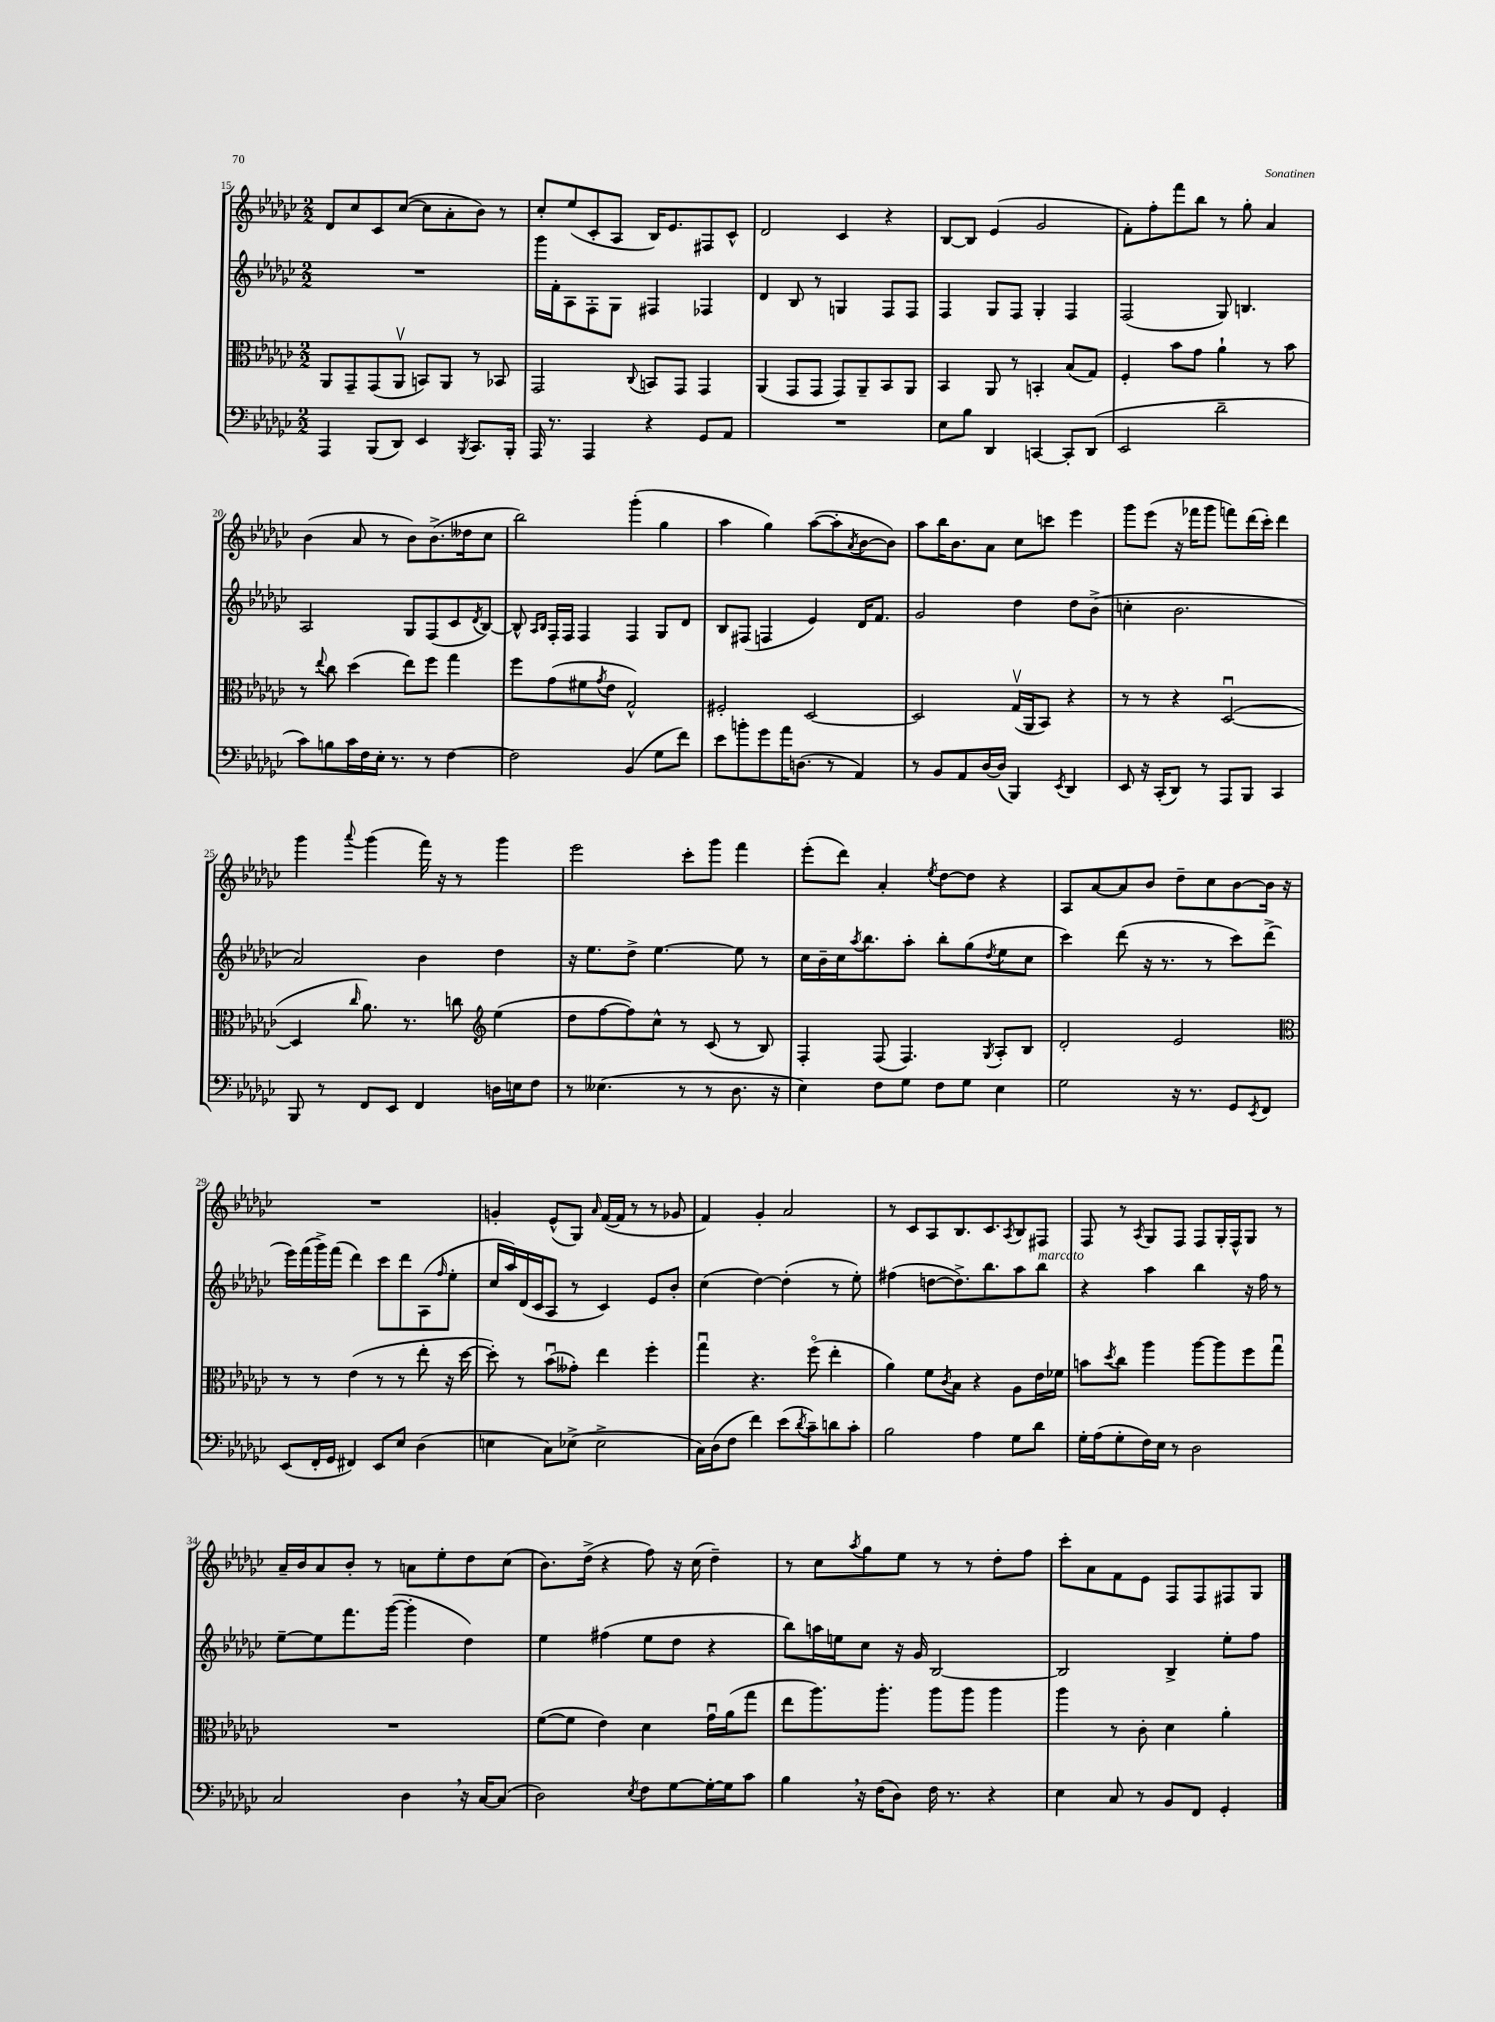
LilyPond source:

<<
\new StaffGroup <<
\new Staff = "s0" {
    \clef treble \key ges \major \numericTimeSignature \time 2/2
    des'8 ces''8 ces'8 ces''8~( ces''8 aes'8-. bes'8) r8 |
    ces''8-. ees''8( ces'8-. aes8 bes16) ees'8. fis8 ces'8-^ |
    des'2 ces'4 r4 |
    bes8~ bes8 ees'4( ges'2 |
    f'8-.) f''8-. f'''8 bes''8 r8 ges''8-. aes'4 |
    bes'4( aes'8 r8 bes'8) bes'8.->( deses''16 ces''8 |
    bes''2) ges'''4-.( ges''4 |
    aes''4 ges''4) aes''8~( aes''8-. \acciaccatura { aes'8 } bes'8~ bes'8) |
    aes''8 bes''16 bes'8. aes'8 ces''8 c'''8 ees'''4 |
    ges'''8 ees'''8( r16 fes'''16 ges'''8 f'''8) des'''16( ces'''16-.) des'''4 |
    ges'''4 \appoggiatura { aes'''8 } ges'''4( f'''16) r16 r8 ges'''4 |
    ees'''2 ces'''8-. ges'''8 f'''4 |
    ees'''8-.( des'''8) aes'4-. \acciaccatura { ees''8 } des''8~ des''8 r4 |
    aes8 aes'8~ aes'8 bes'8 des''8-- ces''8 bes'8~ bes'16 r16 |
    R1 |
    g'4-. ees'8-^( ges8) \grace { aes'16 } f'16~( f'16 r8 r8 ges'8 |
    f'4) ges'4-. aes'2 |
    r8 ces'8 aes8 bes8. ces'8. \acciaccatura { aes8 } bes8 fis8 |
    f8 r8 \acciaccatura { aes8 } ges8 f8 f8 ges16-. f16-^ ges8 r8 |
    aes'16-- bes'16 aes'8 bes'8-. r8 a'8 ees''8-. des''8 ces''8( |
    bes'8.) des''16->( r4 f''8) r16 ces''16( des''4--) |
    r8 ces''8 \acciaccatura { aes''8 } ges''8 ees''8 r8 r8 des''8-. f''8 |
    ces'''8-. aes'8 f'8 ees'8 f8 f8 fis8 ges8 \bar "|." |
}
\new Staff = "s1" {
    \clef treble \key ges \major \numericTimeSignature \time 2/2
    R1 |
    ges'''16 f'16-. aes8 f8-. ges8 fis4 fes4 |
    des'4 bes8 r8 g4 f8 f8 |
    f4 ges8 f8 ges4-. f4 |
    f2( ges8) b4. |
    aes2 ges8 f8( ces'8 \acciaccatura { des'8 } bes8~) |
    bes8-^ \grace { aes16 bes16 } f16-. f16 f4 f4 ges8 des'8 |
    bes8 fis8( f4 ees'4) des'16 f'8. |
    ges'2 des''4 des''8 bes'8->( |
    c''4-. bes'2. |
    aes'2) bes'4 des''4 |
    r16 ees''8. des''8-> ees''4.~ ees''8 r8 |
    ces''16 bes'16-- ces''16 \acciaccatura { aes''8 } bes''8. aes''8-. bes''8-. ges''8( \acciaccatura { des''8 } ees''8 ces''8 |
    ces'''4) des'''8( r16 r8. r8 ces'''8) des'''8->( |
    ees'''16) f'''16( ges'''16->) f'''16( des'''4) ces'''8 des'''8 aes8( \grace { f''16 } ees''8-. |
    ces''16 aes''16) des'16( ces'16 aes8 r8 ces'4) ees'8 bes'8-. |
    ces''4( des''4~) des''4-.( r8 ees''8-.) |
    fis''4( d''8~ d''8.->) bes''8. aes''8 bes''8^\markup { \italic "marcato" } |
    r4 aes''4 bes''4 r16 f''16 r8 |
    ees''8~-- ees''8 f'''8. ges'''16~( ges'''4-. des''4) |
    ees''4 fis''4( ees''8 des''8 r4 |
    bes''8) a''16 e''16 ces''8 r16 ges'16 bes2~ |
    bes2 bes4-> ees''8-. f''8 \bar "|." |
}
\new Staff = "s2" {
    \clef alto \key ges \major \numericTimeSignature \time 2/2
    aes,8 ges,8-- ges,8( aes,8\upbow b,8) aes,8 r8 bes,8 |
    ges,2 \appoggiatura { ces8 } b,8 ges,8 ges,4 |
    aes,4( ges,8 ges,8 ges,8) aes,8-- bes,8 aes,8 |
    bes,4 aes,8 r8 b,4-. bes8( ges8) |
    f4-. bes'8 ges'8 aes'4-! r8 bes'8 |
    r8 \appoggiatura { ees''8 } ces''8 des''4( ees''8) f''8 ges''4 |
    f''8 ges'8( fis'8 \acciaccatura { ges'8 } ees'8 ges2-^) |
    fis2-. des2~ |
    des2 ges16\upbow( aes,16 bes,8) r4 |
    r8 r8 r4 des2~\downbow( |
    des4 \grace { ces''16 } aes'8.) r8. c''8 \clef treble ees''4( |
    des''8 f''8~ f''8) ces''8-^ r8 ces'8( r8 bes8) |
    f4-. f8( f4.) \acciaccatura { ges8 } aes8-. bes8 |
    des'2-. ees'2 |
    \clef alto r8 r8 ees'4( r8 r8 ees''8-. r16 des''16~ |
    des''8-.) r8 bes'8\downbow( geses'8-.) ees''4 f''4-. |
    ges''4\downbow r4. f''8\flageolet( ees''4-. |
    aes'4) f'8 \acciaccatura { ces'8 } bes8 r4 aes8 ees'16 fes'16 |
    b'8 \acciaccatura { des''8 } ces''8 aes''4 aes''8~ aes''8 f''8 ges''8\downbow |
    R1 |
    f'8~( f'8 ees'4) des'4 ges'16\downbow aes'16( ges''8 |
    ees''8 aes''8.) aes''8.-. aes''8 aes''8 aes''4 |
    aes''4 r8 ces'8-. des'4 aes'4-. \bar "|." |
}
\new Staff = "s3" {
    \clef bass \key ges \major \numericTimeSignature \time 2/2
    aes,,4 bes,,8( des,8) ees,4 \acciaccatura { bes,,8 } ces,8. bes,,16-. |
    aes,,16 r8. aes,,4 r4 ges,8 aes,8 |
    R1 |
    ees8 bes8 des,4 c,4~ c,8-. des,8( |
    ees,2 des'2-- |
    ces'8) b8 ces'16 f16 ees16-. r8. r8 f4~ |
    f2 bes,4( ges8 f'8) |
    ees'8 b'8-. ges'8 aes'16 d8.( r8 aes,4) |
    r8 bes,8 aes,8 des16~ des16( bes,,4) \acciaccatura { ees,8 } des,4 |
    ees,8 r16 ces,16-.( des,8) r8 aes,,8 bes,,8 ces,4 |
    bes,,8 r8 f,8 ees,8 f,4 d16 e16 f8 |
    r8 eeses4.( r8 r8 des8. r16 |
    ees4) f8 ges8 f8 ges8 ees4 |
    ges2 r16 r8. ges,8 \acciaccatura { ees,8 } f,8 |
    ees,8( f,16-. ges,16 fis,4) ees,8 ees8 des4( |
    e4 ces8) ees8->( ees2-> |
    ces16) des16( f8 f'4) ees'8( \acciaccatura { des'8 } ces'8--) d'8 ces'8-. |
    bes2 aes4 ges8 des'8 |
    ges16-. aes16( ges8-. f16) ees16 r8 des2 |
    ces2 des4 \breathe r16 ces16~ ces8( |
    des2) \acciaccatura { ees8 } f8 ges8~ ges16~-. ges16 ces'8 |
    bes4 \breathe r16 f16( des8) f16 r8. r4 |
    ees4 ces8 r8 bes,8 f,8 ges,4-. \bar "|." |
}
>>
>>
\layout { \context { \Score currentBarNumber = #15 } }
